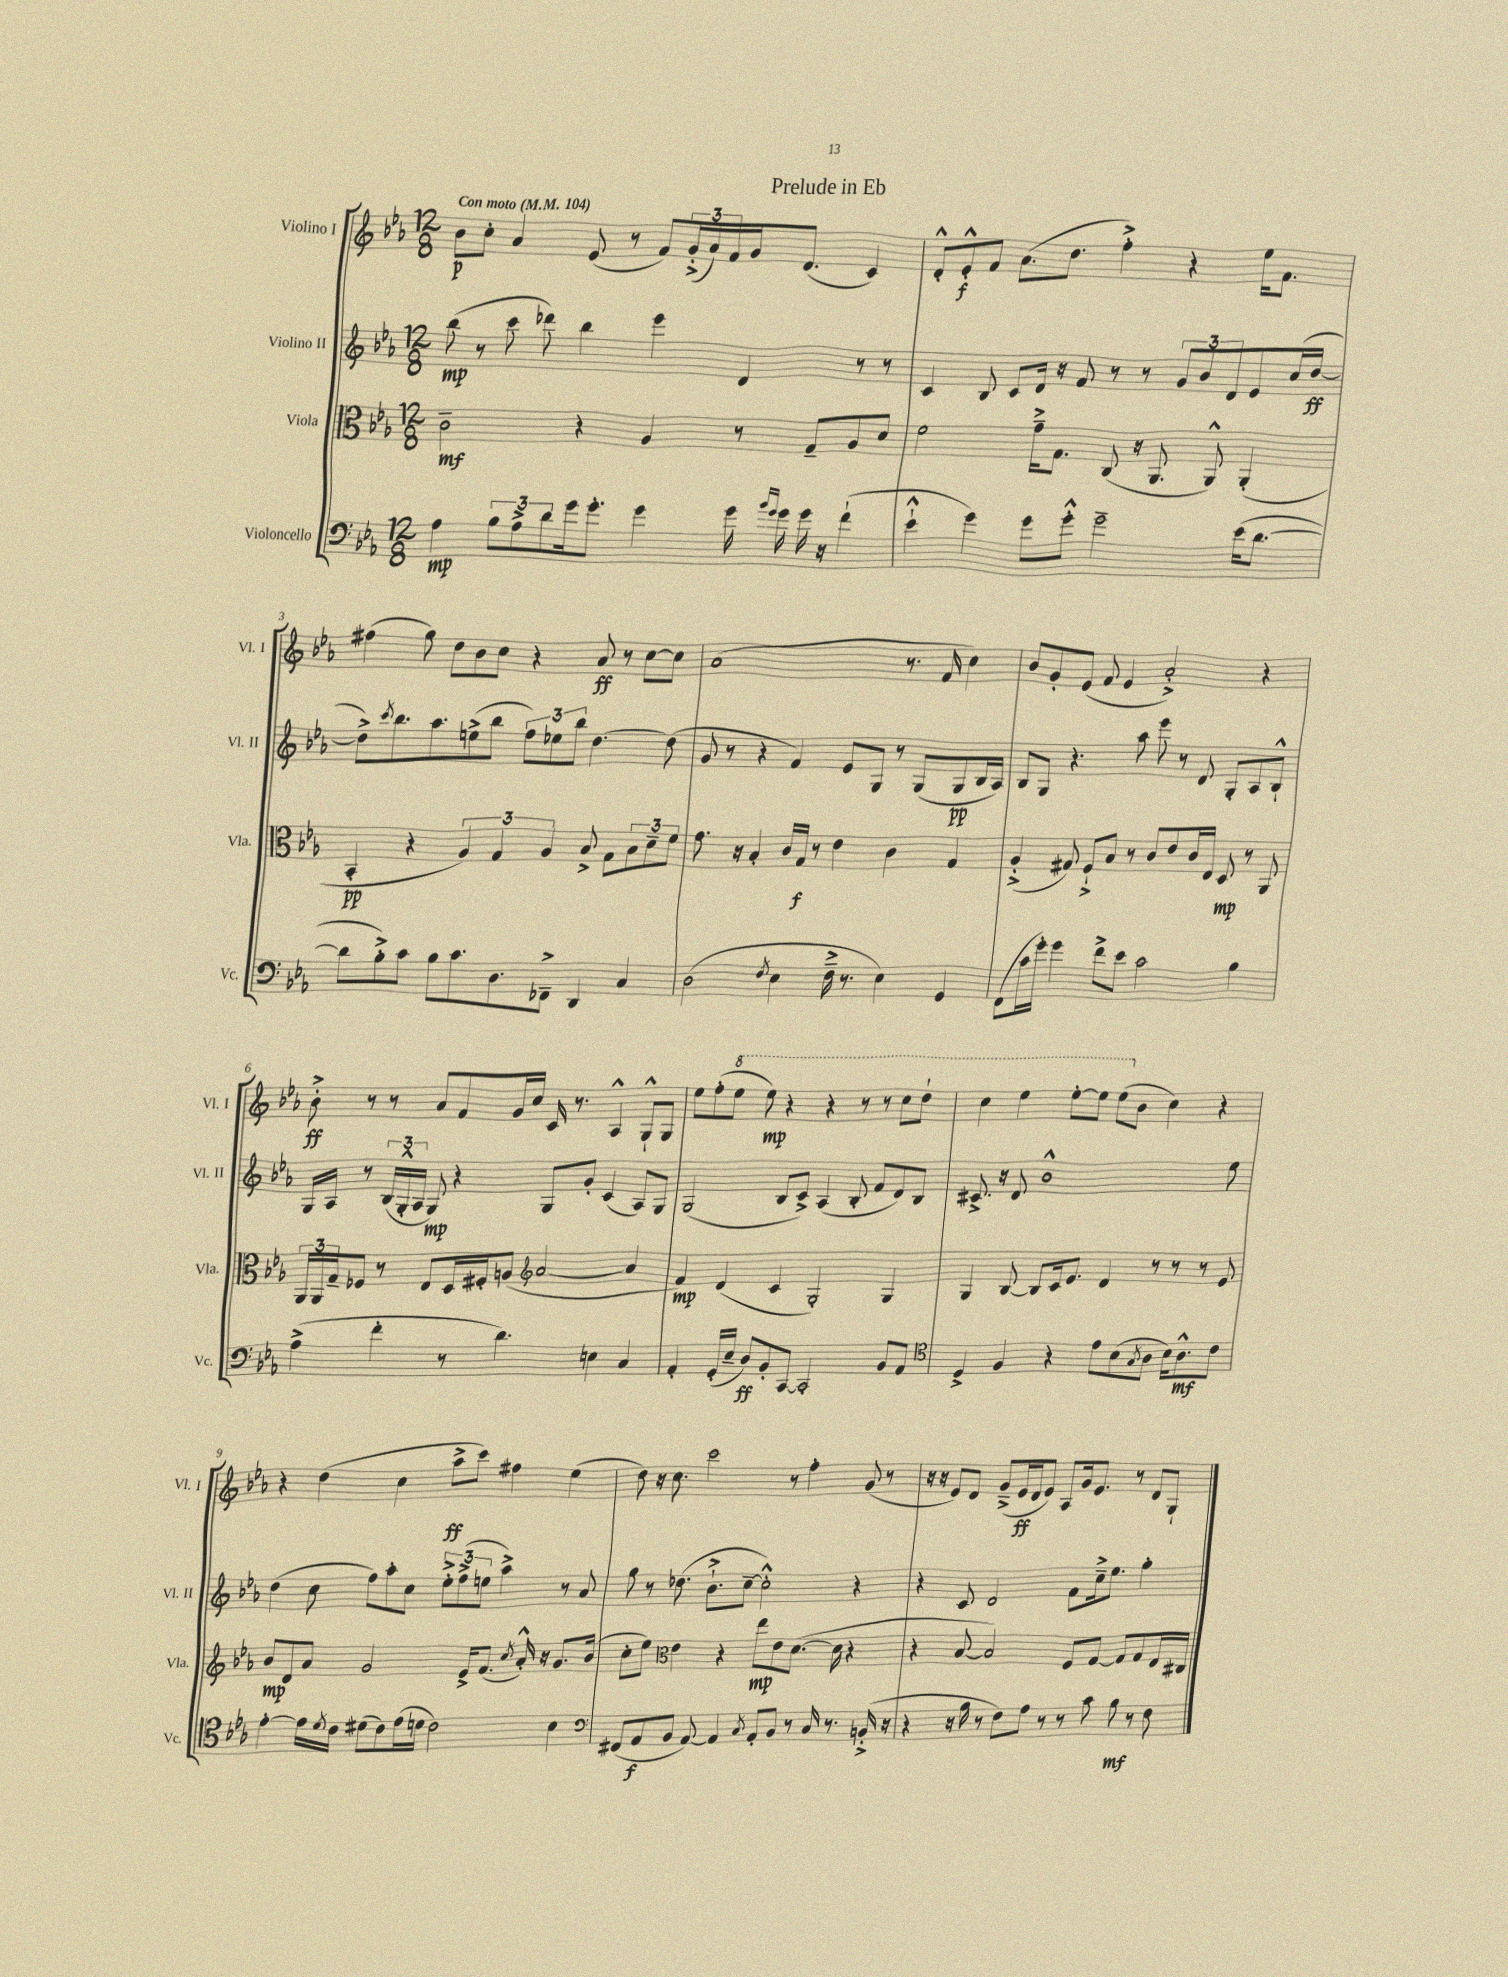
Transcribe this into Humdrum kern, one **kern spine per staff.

**kern	**dynam	**kern	**dynam	**kern	**dynam	**kern	**dynam
*part4	*part4	*part3	*part3	*part2	*part2	*part1	*part1
*staff4	*staff4	*staff3	*staff3	*staff2	*staff2	*staff1	*staff1
*I"Violoncello	*	*I"Viola	*	*I"Violino II	*	*I"Violino I	*
*I'Vc.	*	*I'Vla.	*	*I'Vl. II	*	*I'Vl. I	*
*clefF4	*	*clefC3	*	*clefG2	*	*clefG2	*
*k[b-e-a-]	*	*k[b-e-a-]	*	*k[b-e-a-]	*	*k[b-e-a-]	*
*M12/8	*	*M12/8	*	*M12/8	*	*M12/8	*
*MM104	*	*MM104	*	*MM104	*	*MM104	*
=1	=1	=1	=1	=1	=1	=1	=1
!	!	!	!	!	!	!LO:TX:a:B:t=Con moto	!
4A-\	mp	2c~\	mf	(8bb-\	mp	8b-\L	p
.	.	.	.	8r	.	8cc'\J	.
12B-\L	.	.	.	8ccc\	.	4a-/	.
12A-^\	.	.	.	.	.	.	.
.	.	.	.	8ddd-X\)	.	.	.
12d\	.	.	.	.	.	.	.
16g\k	.	4r	.	4bb-\	.	(8e-/	.
8.g'\J	.	.	.	.	.	.	.
.	.	.	.	.	.	8r	.
4g\	.	4A-/	.	4eee-\	.	8f/L)	.
.	.	.	.	.	.	(24g'^/L	.
.	.	.	.	.	.	24a-/)	.
.	.	.	.	.	.	24f/	.
16g\	.	8r	.	4d/	.	16g/J	.
16qqb-/LL	.	.	.	.	.	.	.
16qqg/JJ	.	.	.	.	.	.	.
16g\	.	.	.	.	.	(8.d/J	.
16g\	.	8G~/L	.	.	.	.	.
16r	.	.	.	.	.	.	.
(4f`\	.	8A-/	.	8r	.	4c/)	.
.	.	8d/J	.	8r	.	.	.
=2	=2	=2	=2	=2	=2	=2	=2
4e-`^^\	.	2f\	.	4c/	.	8d'^^/L	.
.	.	.	.	.	.	8e-'^^/	f
4g\)	.	.	.	8B-/	.	8f/J	.
.	.	.	.	8c/L	.	(8.a-\L	.
8g\L	.	16g~^\KL	.	16d/Jk	.	.	.
.	.	8.G\J	.	16r	.	8.dd\J	.
8g'^^\J	.	.	.	8f/	.	.	.
2g~\	.	(8C/	.	8r	.	4ff'^\)	.
.	.	16r	.	8r	.	.	.
.	.	8.AA-/	.	.	.	.	.
.	.	.	.	12g/L	.	4r	.
.	.	.	.	12b-/	.	.	.
.	.	8AA-^^/)	.	.	.	.	.
.	.	.	.	12d/	.	.	.
(16e-\KL	.	(4AA-'/	.	8e-/	.	16ee-\KL	.
[8.d\J	.	.	.	.	.	8.f\J	.
.	.	.	.	(16cc/L	.	.	.
.	.	.	.	[16dd/JJ	ff	.	.
!!LO:LB:g=z
=3	=3	=3	=3	=3	=3	=3	=3
8d\L]	.	4BB-'/	pp	8dd^\L])	.	(4ff#X\	.
.	.	.	.	8qccc/	.	.	.
8B-'^\)	.	.	.	8.bb-\	.	.	.
8c\J	.	4r	.	.	.	8gg\)	.
.	.	.	.	8.aa-\	.	.	.
8B-\L	.	.	.	.	.	8dd\L	.
8.c\	.	6A-/)	.	(8een^\	.	8b-\	.
.	.	.	.	8bb-\J	.	8cc\J	.
.	.	6G/	.	.	.	.	.
8.D\	.	.	.	.	.	.	.
.	.	.	.	12ff\L)	.	4r	.
.	.	6A-/	.	12ee-X\	.	.	.
8FF-X~^\J	.	.	.	.	.	.	.
.	.	.	.	12bb-\J	.	.	.
4DD/	.	8B-^/	.	[4.dd\	.	8a-/	ff
.	.	8G\L	.	.	.	8r	.
4C/	.	12B-\	.	.	.	[8cc\L	.
.	.	12d~\	.	.	.	.	.
.	.	.	.	(8dd\]	.	8cc\J]	.
.	.	12f\J	.	.	.	.	.
=4	=4	=4	=4	=4	=4	=4	=4
(2D\	.	8.g\	.	8g/	.	(1a-	.
.	.	.	.	8r	.	.	.
.	.	16r	.	.	.	.	.
.	.	4B-'/	.	4r	.	.	.
8qF/	.	.	.	.	.	.	.
4E-\	.	16c/LL	.	4f/)	.	.	.
.	.	16G/JJ	f	.	.	.	.
.	.	8r	.	.	.	.	.
16F~^\	.	4e-\	.	8e-/L	.	.	.
8.r	.	.	.	.	.	.	.
.	.	.	.	8G/J	.	.	.
4E-\)	.	4c\	.	8r	.	8.r	.
.	.	.	.	(8G/L	.	.	.
.	.	.	.	.	.	16f/	.
4GG/	.	4G/	.	8G/	pp	4cc\)	.
.	.	.	.	16B-/L	.	.	.
.	.	.	.	16A-/JJ)	.	.	.
=5	=5	=5	=5	=5	=5	=5	=5
(8FF\L	.	(4A-'^/	.	8B-/L	.	8b-/L	.
16c\L	.	.	.	8G/J	.	8g'/	.
16g'\JJ)	.	.	.	.	.	.	.
4g\	.	8G#X/)	.	4.r	.	(8e-/J	.
.	.	8F`^/L	.	.	.	8f/	.
8f^\L	.	8B-/J	.	.	.	4e-/	.
8e-\J	.	8r	.	8aa-\	.	.	.
2c\	.	8c/L	.	8eee-\	.	2a-'^/)	.
.	.	8e-/	.	8r	.	.	.
.	.	16c/L	.	8d/	.	.	.
.	.	16E-/JJ	.	.	.	.	.
.	.	8D/	mp	8G'/L	.	.	.
4B-\	.	8r	.	8A-/	.	4r	.
.	.	8AA-/	.	8B-`^^/J	.	.	.
!!LO:LB:g=z
=6	=6	=6	=6	=6	=6	=6	=6
(4A-^\	.	24AA-/LL	.	16G/LL	.	8b-'^\	ff
.	.	24AA-/	.	.	.	.	.
.	.	.	.	16A-/JJ	.	.	.
.	.	24G~/J	.	.	.	.	.
.	.	8F-X/J	.	8r	.	8r	.
4f'\	.	8r	.	(24B-/LL	.	8r	.
.	.	.	.	24G'^^/	.	.	.
.	.	.	.	24A-/JJ	.	.	.
.	.	8E-/L	.	8G/)	mp	8a-/L	.
8r	.	16D/L	.	4r	.	8f/	.
.	.	16F#X'/J	.	.	.	.	.
4.d\)	.	(8An/J	.	.	.	16g/L	.
.	.	.	.	.	.	16cc/JJ	.
*	*	*clefG2	*	*	*	*	*
.	.	[2a-/	.	8G/L	.	16c/	.
.	.	.	.	.	.	8.r	.
.	.	.	.	8g'/J	.	.	.
4En\	.	.	.	(4c/	.	4A-^^/	.
4C/	.	4a-/]	.	8A-/L)	.	8G`^^/L	.
.	.	.	.	8G/J	.	8G/J	.
=7	=7	=7	=7	=7	=7	=7	=7
4AA-'/	.	4f/)	mp	(2G/	.	8ee-\L	.
.	.	.	.	.	.	(8ff'\	.
*	*	*	*	*	*	*8va	*
(16GG'/LL	.	(4d/	.	.	.	8eee-\J	.
16E-~/JJ	.	.	.	.	.	.	.
8D/L)	ff	.	.	.	.	8eee-\)	mp
8BB-'/	.	4c/	.	8B-/L	.	4r	.
[8CC/J	.	.	.	8c^/J)	.	.	.
2CC'/]	.	2G'/)	.	(4A-/	.	4r	.
.	.	.	.	8B-'/	.	8r	.
.	.	.	.	8f/L	.	8r	.
8BB-/L	.	4G/	.	8d/)	.	8ccc\L	.
8AA-/J	.	.	.	8B-/J	.	8ddd`\J	.
=8	=8	=8	=8	=8	=8	=8	=8
*clefC4	*	*	*	*	*	*	*
4D^/	.	4G/	.	8.c#X^/	.	4ccc\	.
.	.	.	.	16r	.	.	.
4F/	.	[8B-/	.	8d/	.	4eee-\	.
.	.	8B-/L]	.	1b-^^	.	.	.
4r	.	16c/k	.	.	.	[8eee-'\L	.
.	.	8.e-/J	.	.	.	.	.
.	.	.	.	.	.	8eee-\J]	.
8e-\L	.	4d/	.	.	.	(8eee-\L	.
*	*	*	*	*	*	*X8va	*
(8B-\	.	.	.	.	.	8b-\J	.
8qG/	.	.	.	.	.	.	.
8A-\J	.	8r	.	.	.	4cc\)	.
16B-\KL)	.	8r	.	.	.	.	.
8.A-^^\	mf	.	.	.	.	.	.
.	.	8r	.	.	.	4r	.
8c\J	.	8e-/	.	8ee-\	.	.	.
!!LO:LB:g=z
=9	=9	=9	=9	=9	=9	=9	=9
[4e-'\	.	8b-/L	mp	(4dd\	.	4r	.
.	.	8d/	.	.	.	.	.
16e-\LL]	.	8a-/J	.	8cc\	.	(4dd\	.
8qd/	.	.	.	.	.	.	.
16c\JJ	.	.	.	.	.	.	.
(8d#X\L	.	2g/	.	8ff\L)	.	.	.
8c\)	.	.	.	8aa-'\	.	4cc\	.
(16e-\L	.	.	.	8cc\J	.	.	.
16dn\JJ	.	.	.	.	.	.	.
2c\)	.	.	.	12ee-'^\L	.	8aa-^\L	ff
.	.	.	.	(12ff^\	.	.	.
.	.	16e-^/KL	.	.	.	8ccc\J)	.
.	.	.	.	12een\J	.	.	.
.	.	(8.f/J	.	.	.	.	.
.	.	.	.	4aa-^\)	.	4ff#X\	.
.	.	8qcc/	.	.	.	.	.
.	.	16a-'^^/)	.	.	.	.	.
.	.	16r	.	.	.	.	.
4B-\	.	8.g/L	.	8r	.	(4ee-\	.
.	.	.	.	8a-/	.	.	.
.	.	(16b-/Jk	.	.	.	.	.
=10	=10	=10	=10	=10	=10	=10	=10
*clefF4	*	*	*	*	*	*	*
(8FF#X/L	.	8cc'\L	.	8gg\	.	8dd\)	.
8AA-/	f	8ee-\J)	.	8r	.	16r	.
.	.	.	.	.	.	8.cc\	.
*	*	*clefC3	*	*	*	*	*
8BB-/J	.	4e-\	.	(8.dd-X\	.	.	.
[8AA-/)	.	.	.	.	.	2ccc\	.
.	.	.	.	8.b-`^\L	.	.	.
4AA-/]	.	4r	.	.	.	.	.
.	.	.	.	[8cc~\J	.	.	.
8qC/	.	.	.	.	.	.	.
8AA-'/L	.	8ee-\L	mp	2cc'^^\])	.	.	.
8BB-/J	.	8e-\	.	.	.	8r	.
8r	.	([8.d\J	.	.	.	4ff'\	.
16C/	.	.	.	.	.	.	.
8.r	.	16d\]	.	.	.	.	.
.	.	4r	.	4r	.	(8g/	.
(16BBn'^/	.	.	.	.	.	8r	.
16r	.	.	.	.	.	.	.
=11	=11	=11	=11	=11	=11	=11	=11
4r	.	4r	.	4r	.	16r	.
.	.	.	.	.	.	16r	.
.	.	.	.	.	.	8e-/L)	.
16r	.	[8B-/	.	8c/	.	8d/J	.
16B-\	.	.	.	.	.	.	.
8r	.	2B-/])	.	2d/	.	(8g~^/L	.
8F\L)	.	.	.	.	.	16e-/L	ff
.	.	.	.	.	.	16d/J	.
8A-\J	.	.	.	.	.	8e-/J)	.
8r	.	.	.	.	.	8A-/L	.
8r	.	8F/L	.	8f\L	.	16g/k	.
.	.	.	.	.	.	8.e-/J	.
8c\	.	[8G/J	.	16cc~^\k	.	.	.
.	.	.	.	8.ee-\J	.	.	.
8B-\	mf	8G/L]	.	.	.	8r	.
8r	.	8G/	.	4gg'\	.	8d/L	.
8F\	.	16E-/L	.	.	.	8G`/J	.
.	.	16C#X/JJ	.	.	.	.	.
==	==	==	==	==	==	==	==
*-	*-	*-	*-	*-	*-	*-	*-
